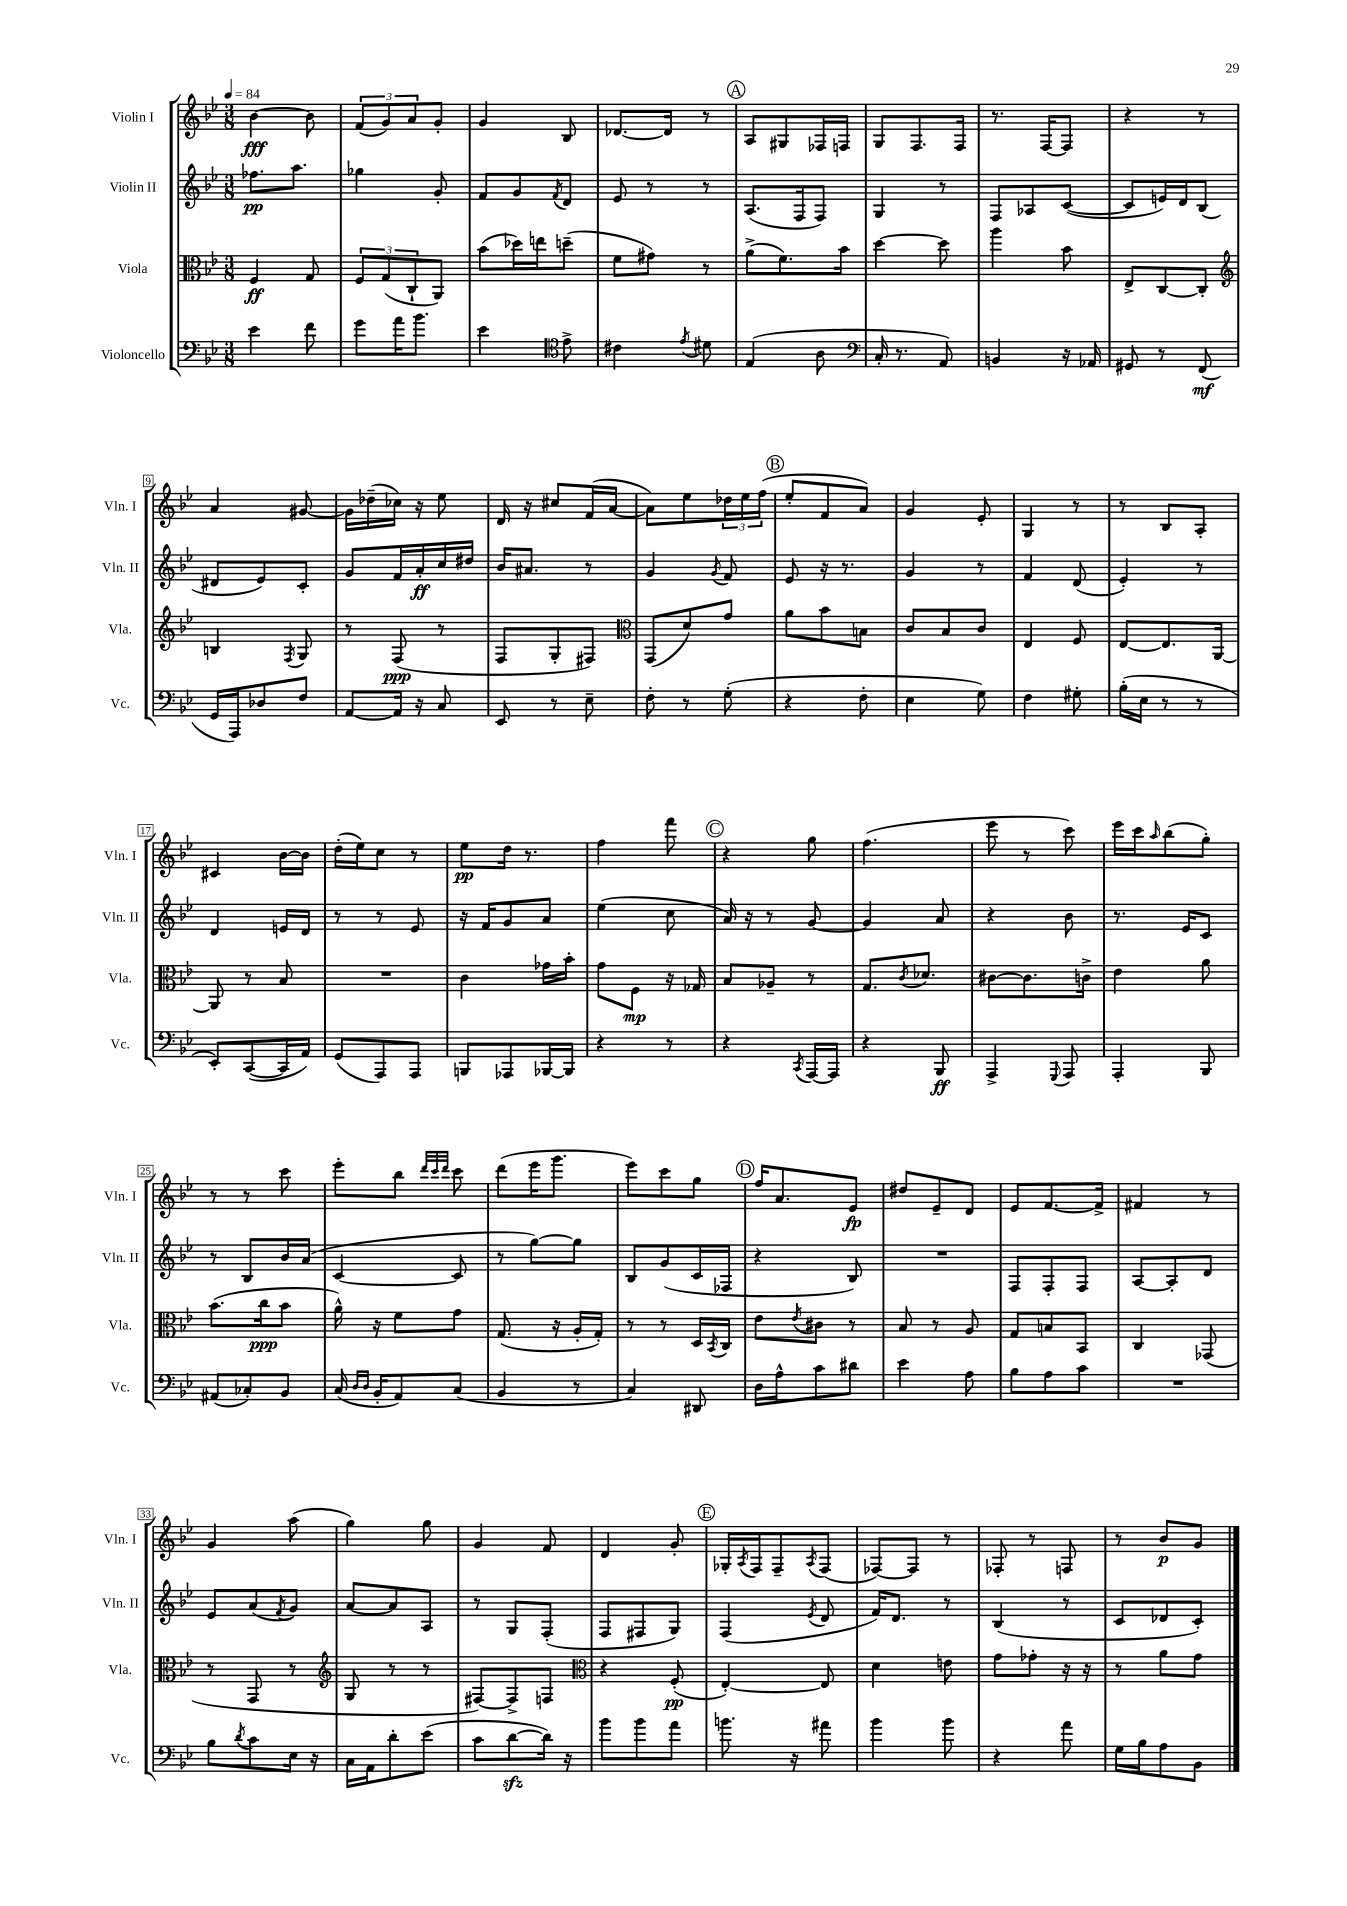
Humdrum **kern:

**kern	**kern	**kern	**kern
*staff4	*staff3	*staff2	*staff1
*clefF4	*clefC3	*clefG2	*clefG2
*k[b-e-]	*k[b-e-]	*k[b-e-]	*k[b-e-]
*M3/8	*M3/8	*M3/8	*M3/8
*MM84	*MM84	*MM84	*MM84
4e-\	4F/	8.ff-\L	[4b-\
.	.	8.aa\J	.
8f\	8G/	.	8b-\]
=	=	=	=
8g\L	12F/L	4gg-\	(12f/L
.	(12G/	.	12g/)
16a\K	.	.	.
.	12C`/	.	12a/
8.b-\J	.	.	.
.	8AA/J)	8g'/	8g'/J
=	=	=	=
4e-\	(8b-\L	8f/L	4g/
.	16dd-\L)	8g/	.
.	16ee\J	.	.
*clefC4	*	*	*
.	.	8qf/	.
8e-^\	(8dd~\J	8d/J	8B-/
=	=	=	=
4c#\	8f\L	8e-/	[8.d-/L
.	8g#\J)	8r	.
.	.	.	16d-/]Jk
8qe-/	.	.	.
8d#\	8r	8r	8r
=	=	=	=
(4E-/	(8a^\L	(8.A/L	8A/L
.	8.f\)	.	8G#/
.	.	16F/k	.
8A\	.	8F/J)	16F-/L
.	16b-\Jk	.	16F/JJ
=	=	=	=
*clefF4	*	*	*
16C'/	[4dd\	4G/	8G/L
8.r	.	.	.
.	.	.	8.F/
8AA/)	8dd\]	8r	.
.	.	.	16F/Jk
=	=	=	=
4BB/	4aa\	8F/L	8.r
.	.	8A-/	.
.	.	.	[16F/LK
16r	8b-\	([8c/J	8F/]J
16AA-/	.	.	.
=	=	=	=
8GG#/	8E-^/L	8c/]L	4r
8r	[8C/	16e/L)	.
.	.	16d/J	.
(8FF/	8C'/]J	(8B-/J	8r
=	=	=	=
*	*clefG2	*	*
16GG/LL	4B/	8d#/L	4a/
16AAA/J)	.	.	.
8D-/	.	8e-/)	.
.	8qF/	.	.
8F/J	8G/	8c'/J	[8g#/
=	=	=	=
[8AA/L	8r	8g/L	16g#\]LL
.	.	.	(16dd-~\
16AA/]Jk	(8F/	16f/L	16cc-\JJ)
16r	.	16a'/	16r
8C/	8r	16cc/	8ee-\
.	.	16dd#/JJ	.
=	=	=	=
8EE-/	8F/L	16b-/LK	16d/
.	.	8.a#/J	16r
8r	8G'/	.	8cc#/L
8E-~\	8F#/J)	8r	(16f/L
.	.	.	[16a/JJ
=	=	=	=
*	*clefC3	*	*
8F'\	(8GG/L	4g/	8a\]L)
8r	8d/)	.	8ee-\
.	.	8qg/	.
(8G'\	8g/J	8f/	24dd-\L
.	.	.	24ee-\
.	.	.	(24ff\JJ
=	=	=	=
4r	8a\L	8e-/	8ee-'/L
.	8b-\	16r	8f/
.	.	8.r	.
8F'\	8B\J	.	8a/J)
=	=	=	=
4E-\	8c/L	4g/	4g/
.	8B-/	.	.
8G\)	8c/J	8r	8e-'/
=	=	=	=
4F\	4E-/	4f/	4G/
8G#'\	8F/	(8d/	8r
=	=	=	=
(16B-'\LL	[8E-/L	4e-'/)	8r
16E-\JJ	.	.	.
8r	8.E-/]	.	8B-/L
8r	.	8r	8A'/J
.	[16AA/Jk	.	.
=	=	=	=
8EE-'/L)	8AA/]	4d/	4c#/
([8CC/	8r	.	.
16CC/]L	8B-/	16e/LL	[16b-\LL
16AA/JJ)	.	16d/JJ	16b-\]JJ
=	=	=	=
(8GG/L	4.r	8r	(16dd'\LL
.	.	.	16ee-\J)
8AAA/)	.	8r	8cc\J
8AAA/J	.	8e-/	8r
=	=	=	=
8BBB/L	4c\	16r	8ee-\L
.	.	16f/LK	.
8AAA-/	.	8g/	16dd\Jk
.	.	.	8.r
[16BBB-/L	16g-\LL	8a/J	.
16BBB-/]JJ	16b-'\JJ	.	.
=	=	=	=
4r	8g\L	(4ee-\	4ff\
.	8F\J	.	.
8r	16r	8cc\	8fff\
.	16G-/	.	.
=	=	=	=
4r	8B-/L	16a/)	4r
.	.	16r	.
.	8A-~/J	8r	.
8qCC/	.	.	.
[16AAA/LL	8r	[8g/	8gg\
16AAA/]JJ	.	.	.
=	=	=	=
4r	8.G/L	4g/]	(4.ff\
.	8qc/	.	.
.	8.d-/J	.	.
8BBB-/	.	8a/	.
=	=	=	=
4AAA^/	[8c#\L	4r	8eee-\
.	8.c#\]	.	8r
8qqGGG/	.	.	.
8AAA/	.	8b-\	8ccc\)
.	16c^\Jk	.	.
=	=	=	=
4AAA'/	4e-\	8.r	16eee-\LL
.	.	.	16ccc\J
.	.	.	16qqaa/
.	.	.	(8bb-\
.	.	16e-/LK	.
8BBB-/	8a\	8c/J	8gg'\J)
=	=	=	=
(8AA#/L	(8.b-\L	8r	8r
8C-'/)	.	8B-/L	8r
.	16cc\k	.	.
8BB-/J	8b-\J	16b-/L	8ccc\
.	.	(16a/JJ	.
=	=	=	=
(16C/	16a^^\)	[4c/	8eee-'\L
16qqD/LL	.	.	.
16qqD/JJ	.	.	.
16BB-'/LK	16r	.	.
8AA/)	8f\L	.	8bb-\J
.	.	.	32qqddd/LLL
.	.	.	32qqccc/
.	.	.	32qqddd/JJJ
(8C/J	8g\J	8c/]	8ccc\
=	=	=	=
4BB-/	(8.G/	8r	(8ddd\L
.	.	[8gg\L)	16eee-\K
.	16r	.	8.ggg\J
8r	16A'/LL	8gg\]J	.
.	16G'/JJ)	.	.
=	=	=	=
4C/)	8r	8B-/L	8eee-\L)
.	8r	(8g/	8ccc\
8DD#/	16D/LL	16c/L	8gg\J
.	8qBB-/	.	.
.	16C/JJ	16F-/JJ	.
=	=	=	=
16D\LL	8e-\L	4r	16ff/LK
16A^^\J	.	.	8.a/
.	8qe-/	.	.
8c\	8c#\J	.	.
8d#\J	8r	8B-/)	8e-/J
=	=	=	=
4e-\	8B-/	4.r	8dd#/L
.	8r	.	8e-~/
8A\	8A/	.	8d/J
=	=	=	=
8B-\L	8G/L	8F/L	8e-/L
8A\	8B/	8F'/	[8.f/
8c\J	8BB-/J	8F/J	.
.	.	.	16f^/]Jk
=	=	=	=
4.r	4C/	[8A/L	4f#/
.	.	8A'/]	.
.	(8GG-/	8d/J	8r
=	=	=	=
8B-\L	8r	8e-/L	4g/
8qd/	.	.	.
8c\	8GG/	(8a/	.
.	.	8qf/	.
16E-\Jk	8r	8g/J)	(8aa\
16r	.	.	.
=	=	=	=
*	*clefG2	*	*
16C\LL	8G/	[8a/L	4gg\)
16AA\J	.	.	.
8d'\	8r	8a/]	.
(8e-\J	8r	8A/J	8gg\
=	=	=	=
8c\L	[8F#/L)	8r	4g/
[8d\	8F#^/]	8G/L	.
16d\]Jk)	8F/J	(8F'/J	8f/
16r	.	.	.
=	=	=	=
*	*clefC3	*	*
8b-\L	4r	8F/L	4d/
8b-\	.	8F#/	.
8a\J	(8F'/	8G/J)	8g'/
=	=	=	=
8.b\	[4E-'/)	(4F/	16G-'/LL
.	.	.	8qA/
.	.	.	16F/J
.	.	.	8F~/
16r	.	.	.
.	.	8qe-/	8qA/
8a#\	8E-/]	8d/	(8F/J
=	=	=	=
4b-\	4d\	16f/LK)	[8F-/L)
.	.	8.d/J	.
.	.	.	8F-/]J
8b-\	8e\	8r	8r
=	=	=	=
4r	8g\L	(4B-/	8F-'/
.	8g-'\J	.	8r
8a\	16r	8r	8F/
.	16r	.	.
=	=	=	=
16G\LL	8r	8c/L	8r
16B-\J	.	.	.
8A\	8a\L	8d-/	8b-/L
8BB-\J	8g\J	8c'/J)	8g/J
==	==	==	==
*-	*-	*-	*-
